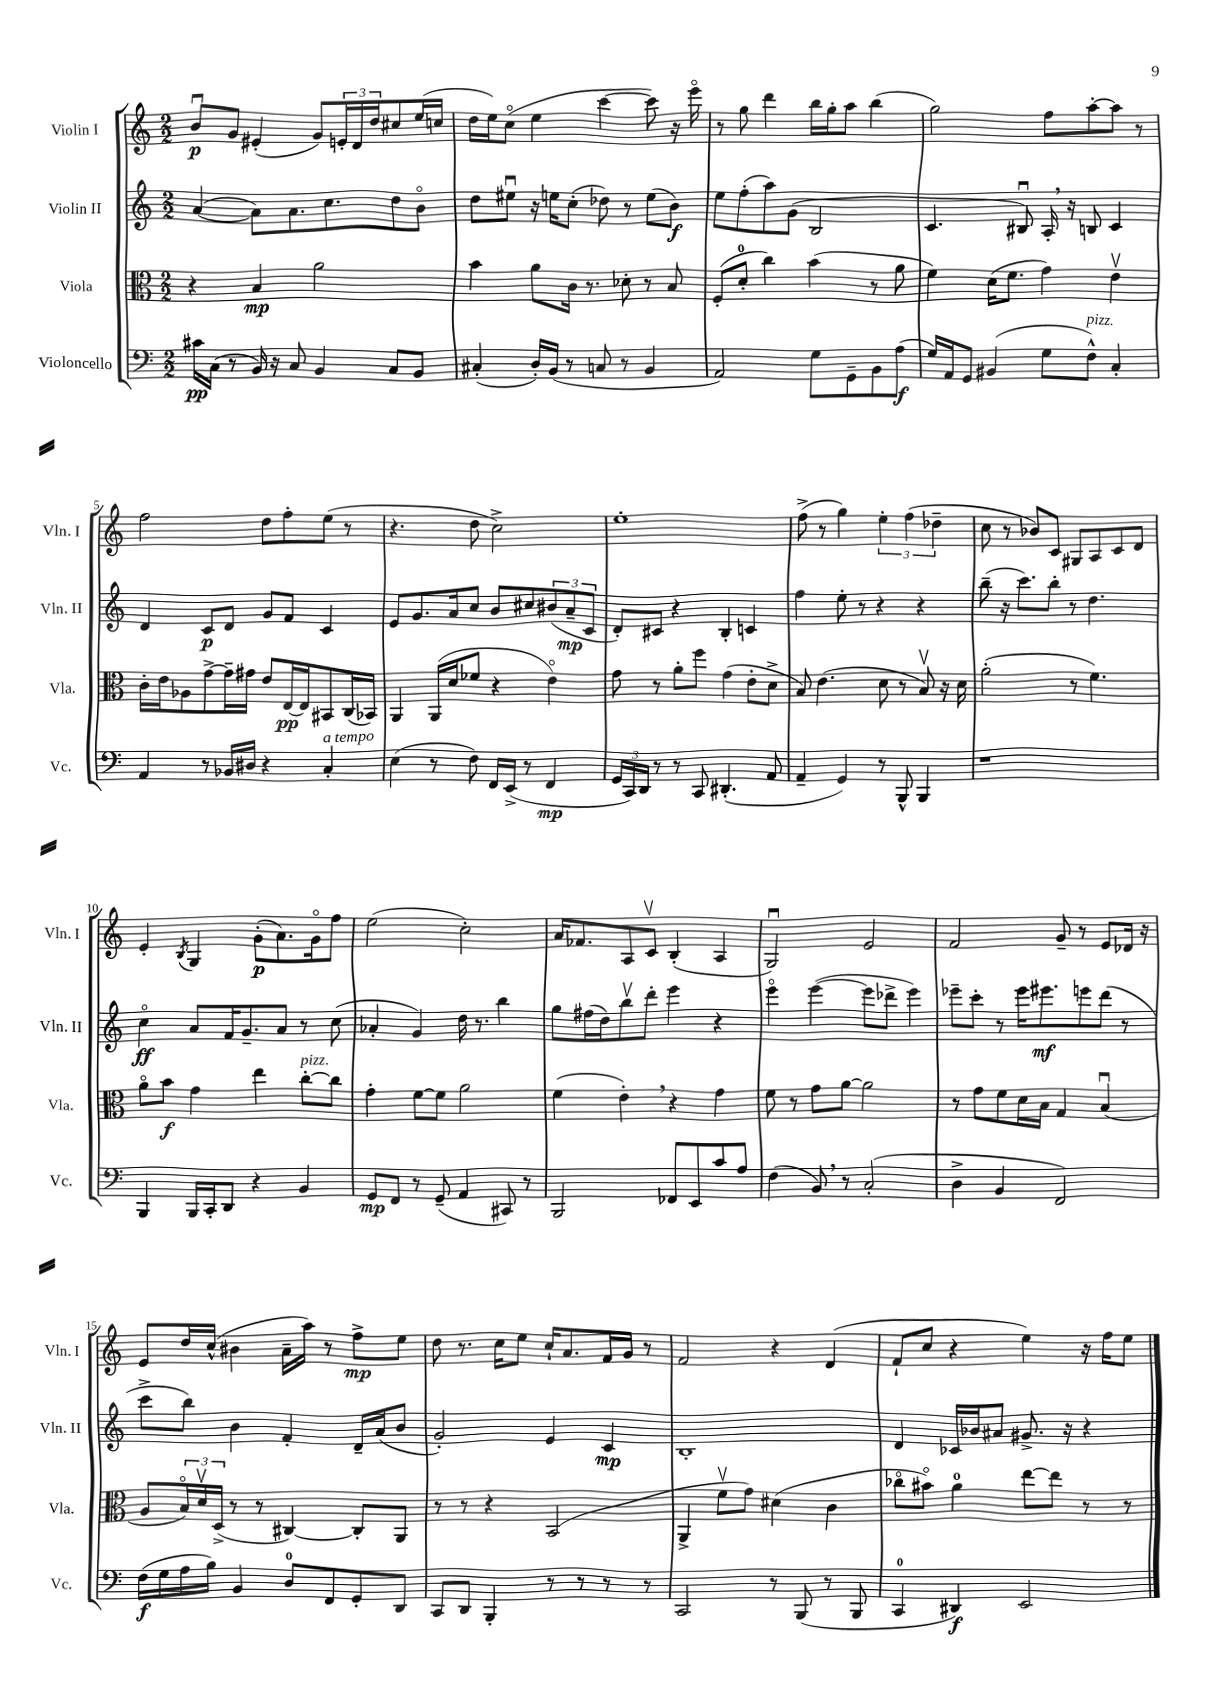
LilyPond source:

<<
\new StaffGroup <<
\new Staff = "s0" \with { instrumentName = "Violin I" shortInstrumentName = "Vln. I" } {
    \clef treble \key c \major \numericTimeSignature \time 2/2
    b'8\downbow\p g'8 eis'4-.( g'8) \tuplet 3/2 { e'16-. d'16 d''16 } cis''8 e''16( c''16 |
    d''16 e''16) c''8\flageolet( e''4 c'''4~ c'''8) r16 e'''16\flageolet |
    r8 g''8 d'''4 b''16 g''16-. a''8 b''4( |
    g''2) f''8 a''8~-. a''8 r8 |
    f''2 d''8 f''8-. e''8( r8 |
    r4. d''8 c''2->) |
    e''1-. |
    f''8->( r8 g''4) \tuplet 3/2 { e''4-. f''4( des''4-- } |
    c''8 r8 bes'8) c'8 gis8 a8 c'8 d'8 |
    e'4-. \acciaccatura { b8 } g4 g'8-.\p( a'8.) g'16\flageolet f''8 |
    e''2( c''2-.) |
    a'16 fes'8. a8 c'8\upbow b4-.( a4 |
    g2\downbow) e'2 |
    f'2 g'8-- r8 e'8 des'16 r16 |
    e'8 d''16 c''16-^( bis'4 a'16-- a''16) r8 f''8->\mp e''8 |
    d''8 r8. c''16 e''8 c''16-! a'8. f'16 g'16 r8 |
    f'2 r4 d'4( |
    f'8-! c''8 r4 e''4) r16 f''16 e''8 \bar "|." |
}
\new Staff = "s1" \with { instrumentName = "Violin II" shortInstrumentName = "Vln. II" } {
    \clef treble \key c \major \numericTimeSignature \time 2/2
    a'4~( a'8) a'8. c''8. d''8 b'8\flageolet |
    d''8 eis''8\downbow r16 e''16 c''8-.( des''8) r8 e''8( b'8\f) |
    e''8 f''8-.( a''8) g'8( b2 |
    c'4. bis8\downbow) a16-. \breathe r16 b8 c'4 |
    d'4 c'8\p d'8 g'8 f'8 c'4 |
    e'8 g'8. a'16 c''8 b'8 cis''8 \tuplet 3/2 { bis'8( a'8--\mp c'8 } |
    d'8-.) cis'8 r4 b4-. c'4 |
    f''4 e''8-. r8 r4 r4 |
    b''8--( r16 c'''8.) b''8-. r8 d''4. |
    c''4\flageolet\ff a'8 f'16 g'8.-- a'8 r8 c''8( |
    aes'4-. g'4) d''16 r8. b''4 |
    g''8 fis''16( d''16) b''8\upbow d'''8-. e'''4 r4 |
    e'''4\flageolet e'''4~( e'''8 des'''8-> e'''4) |
    ees'''8-- c'''8-. r8 ees'''16 eis'''8.\mf e'''8 d'''8( r8 |
    c'''8-> b''8) b'4 f'4-. d'16-- a'16( b'8 |
    g'2-.) e'4 c'4\mp |
    b1-. |
    d'4 ces'16 bes'16 ais'8 gis'8.-> r16 r4 \bar "|." |
}
\new Staff = "s2" \with { instrumentName = "Viola" shortInstrumentName = "Vla." } {
    \clef alto \key c \major \numericTimeSignature \time 2/2
    r4 b4\mp a'2 |
    b'4 a'8 c'16 r8. des'8-. r8 b8 |
    f8-.( d'8-0-. c''4) b'4( r8 a'8 |
    f'4) d'16( f'8. g'4) e'4\upbow |
    c'16-. e'16 aes8 g'8~-> g'16-- gis'16 e'8 e16~\pp e16 bis,8 c16( bes,16) |
    a,4 a,16( d'16 fes'8 r4 e'4\flageolet) |
    g'8 r8 a'8-. f''8 g'4( e'8-. d'8-> |
    b8) e'4.( d'8 r8 b8\upbow) r16 d'16 |
    a'2-.( r8 f'4.) |
    a'8\flageolet b'8\f g'4 e''4 c''8~-.^\markup { \italic "pizz." } c''8 |
    g'4-. f'8~ f'8 a'2 |
    f'4( e'4-.) \breathe r4 g'4 |
    f'8 r8 g'8 a'8~ a'2 |
    r8 g'8 f'8 d'16 b16 g4 b4\downbow( |
    a8 \tuplet 3/2 { b16\flageolet) d'16\upbow d16->( } r8 r8 cis4~) cis8-. a,8 |
    r8 r8 r4 b,2( |
    a,4-> f'8\upbow g'8) dis'4( c'4 |
    ces''8\flageolet bis'8\flageolet) a'4-0 e''8~ e''8 r8 r8 \bar "|." |
}
\new Staff = "s3" \with { instrumentName = "Violoncello" shortInstrumentName = "Vc." } {
    \clef bass \key c \major \numericTimeSignature \time 2/2
    cis'16\pp c16( r8 b,16) r16 c8 b,4 c8 b,8 |
    cis4-.( d16-.) b,16( r8 c8 r8 b,4 |
    a,2) g8 g,8-- b,8 a8\f( |
    g16) a,16 g,8 bis,4( g8 f8-^^\markup { \italic "pizz." }) c4-. |
    a,4 r8 bes,16 dis16 r4 c4-.^\markup { \italic "a tempo" } |
    e4( r8 f8) f,16 e,16->( r8 f,4\mp |
    \tuplet 3/2 { g,16 c,16) d,16 } r8 r8 c,8 dis,4.-.( a,8 |
    a,4-- g,4) r8 b,,8-^ b,,4 |
    r1 |
    b,,4 b,,16 c,16-. d,8 r4 b,4 |
    g,8\mp f,8 r8 g,8--( a,4 cis,8) r8 |
    b,,2 fes,8 e,8 c'8 a8 |
    f4( b,8) \breathe r8 c2-.( |
    d4-> b,4 f,2) |
    f16\f( g16 a16 b16) b,4 d8-0 f,8 g,8-. d,8 |
    c,8 d,8 b,,4-. r8 r8 r8 r8 |
    c,2 r8 b,,8( r8 b,,8 |
    c,4-0 dis,4\f) e,2 \bar "|." |
}
>>
>>
